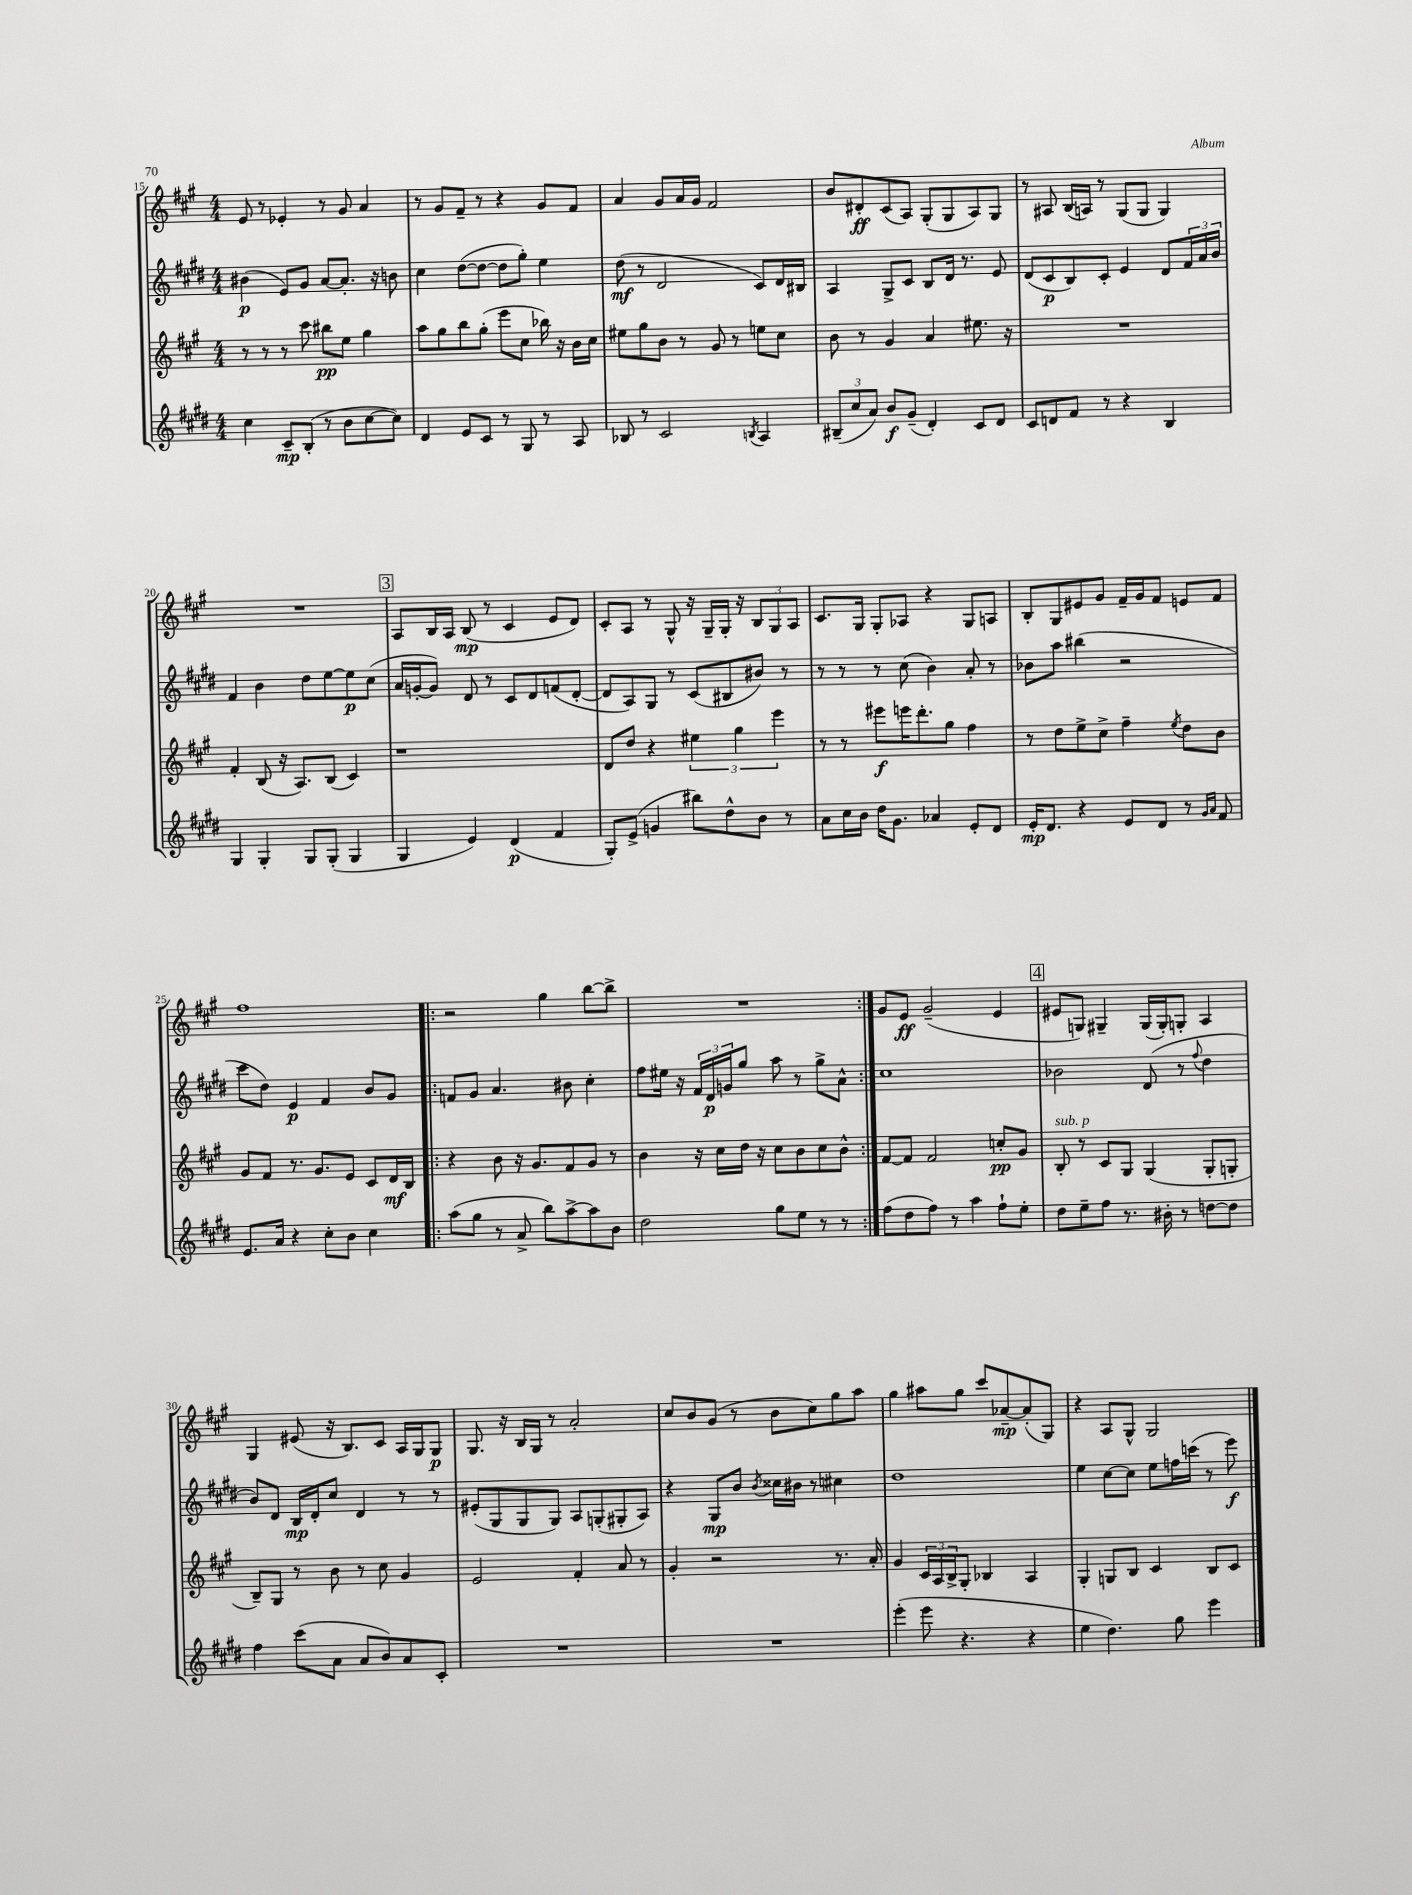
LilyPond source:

<<
\new StaffGroup <<
\new Staff = "s0" {
    \clef treble \key a \major \numericTimeSignature \time 4/4
    e'8 r8 ees'4-. r8 gis'8 a'4 |
    r8 gis'8 fis'8-- r8 r4 gis'8 fis'8 |
    a'4 gis'8 a'16 gis'16 fis'2 |
    b'8 dis'8-.\ff cis'8( a8) gis8-.( gis8 a8) gis8 |
    r8 ais8 b16( a16) r8 gis8( gis8 gis4) |
    R1 |
    \mark \markup { \box "3" } a8 b16 a16 b8\mp( r8 cis'4 e'8 d'8) |
    cis'8-. a8 r8 gis8-^ r16 gis16-- gis16-. r16 \tuplet 3/2 { b8 gis8 a8 } |
    cis'8. gis16 gis8-. aes8 r4 gis8 a8 |
    b8-. gis8 eis'8 gis'8 fis'16-- gis'16 fis'8 e'8 fis'8 |
    fis''1 |
    \repeat volta 2 { r2 gis''4 b''8~ b''8-> |
    R1 | }
    gis'8 e'8\ff gis'2--( e'4 |
    \mark \markup { \box "4" } eis'8 g8) gis4-- gis16( gis16-.) g8-. a4 |
    gis4 eis'8( r16 b8.) cis'8 a16 gis16 gis8\p |
    gis8. r16 b16 gis16 r8 a'2-. |
    cis''8 b'8 gis'8( r8 b'8 cis''8) gis''8 a''8 |
    gis''4 ais''8 gis''8 cis'''8 aes'8~--\mp aes'8-.( gis8) |
    r4 a8 gis8-^ gis2 \bar "|." |
}
\new Staff = "s1" {
    \clef treble \key e \major \numericTimeSignature \time 4/4
    bis'4\p( e'8) gis'8 a'8~ a'8.-. r16 b'8 |
    cis''4 dis''8~( dis''8~ dis''8 gis''8-.) e''4 |
    dis''8\mf( r8 dis'2 cis'8) dis'16 bis16 |
    a4 gis8-> cis'8 b8 dis'16 r8. e'8 |
    dis'8( cis'8\p b8) cis'8-. e'4 dis'8 \tuplet 3/2 { fis'16 a'16 b'16 } |
    fis'4 b'4 dis''8 e''8~ e''8\p cis''8( |
    \mark \markup { \box "3" } a'16 g'16~-. g'8) dis'8 r8 cis'8 dis'8 f'8( dis'8~-. |
    dis'8 a8) gis8 r8 cis'8( bis8 bis'8) r8 |
    r8 r8 r8 cis''8( b'4) a'8-. r8 |
    bes'8 a''8 bis''4( r2 |
    cis'''8 dis''8) e'4\p fis'4 b'8 gis'8 |
    \repeat volta 2 { f'8 gis'8 a'4. bis'8 cis''4-. |
    fis''8 eis''16 r16 \tuplet 3/2 { fis'16 dis'16\p g'16 } gis''8 a''8 r8 gis''8-> a'8-^ | }
    cis''1 |
    \mark \markup { \box "4" } bes'2 dis'8( r8 \appoggiatura { fis''8 } dis''4 |
    b'8) dis'8 b16\mp dis'16-. cis''8 dis'4 r8 r8 |
    eis'8-.( gis8 gis8 gis8) a8 g8-.( gis8-. a8) |
    r4 gis8\mp b'8 \acciaccatura { b'8 } cisis''16 bis'16 r8 cis''4 |
    dis''1 |
    e''4 cis''8~ cis''8 e''8 f''16 c'''16( r8 e'''8\f) \bar "|." |
}
\new Staff = "s2" {
    \clef treble \key a \major \numericTimeSignature \time 4/4
    r8 r8 r8 cis'''8 bis''8\pp e''8 gis''4 |
    a''8 gis''8 b''8 gis''8-.( e'''8 cis''8 bes''16) r16 b'16 cis''16 |
    eis''8 gis''8 b'8 r8 gis'8 r8 e''8 cis''8 |
    b'8 r8 gis'4 a'4 eis''8. r16 |
    R1 |
    fis'4-. b8( r16 a8.) b8( cis'4) |
    \mark \markup { \box "3" } r1 |
    d'8 d''8 r4 \tuplet 3/2 { eis''4 gis''4 e'''4 } |
    r8 r8 eis'''8\f e'''16 d'''8.-. gis''8 fis''4 |
    r8 d''8 e''8-> cis''8-> fis''4-- \acciaccatura { e''8 } d''8 b'8 |
    gis'8 fis'8 r8. gis'8. e'8 cis'8 d'16\mf b16 |
    \repeat volta 2 { r4 b'8 r16 gis'8. fis'8 gis'8 r8 |
    b'4 r16 cis''16 d''16 r16 cis''8 b'8 cis''8 b'8-^ | }
    fis'8~ fis'8 fis'2 c''8-.\pp gis'8 |
    \mark \markup { \box "4" } b8-.^\markup { \italic "sub. p" } r8 cis'8 gis8 gis4( gis8-. g8-. |
    b8--) gis8 r8 b'8 r8 cis''8 gis'4 |
    e'2 fis'4-. a'8 r8 |
    gis'4-. r2 r8. a'16-. |
    gis'4 \tuplet 3/2 { cis'16 a16 b16-> } gis8-. bes4 a4 |
    gis4-. g8 b8 cis'4 b8 cis'8 \bar "|." |
}
\new Staff = "s3" {
    \clef treble \key e \major \numericTimeSignature \time 4/4
    cis''4 cis'8--\mp b8-.( r8 b'8 cis''8~ cis''8) |
    dis'4 e'8 cis'8 r8 gis8 r8 a8 |
    bes8 r8 cis'2 \acciaccatura { b8 } a4 |
    \tuplet 3/2 { bis8--( cis''8 a'8) } b'8\f gis'8--( dis'4-.) cis'8 dis'8 |
    cis'8 d'8 fis'8 r8 r4 b4 |
    gis4 gis4-. gis8 gis8-.( gis4 |
    \mark \markup { \box "3" } gis4 e'4) dis'4\p( fis'4 |
    gis8-.) e'8->( g'4 bis''8) dis''8-^ b'8 r8 |
    a'8 cis''16 b'16 dis''16 gis'8. aes'4 e'8-. dis'8 |
    e'16-.\mp dis'8. r4 e'8 dis'8 r8 \grace { gis'16 a'16 } fis'8 |
    e'8. a'16 r4 cis''8-. b'8 cis''4 |
    \repeat volta 2 { a''8( gis''8 r8 a'8-> b''8) a''8~-> a''8 b'8 |
    dis''2 gis''8 e''8 r8 r8 | }
    fis''8( dis''8 fis''8) r8 a''4 fis''8-! e''8-. |
    \mark \markup { \box "4" } dis''8 e''8-- fis''8 r8. bis'16-. r8 d''8~ d''8 |
    fis''4 cis'''8( a'8 a'8 b'8) a'8 cis'8-. |
    R1 |
    R1 |
    e'''4-.( e'''8 r4. r4 |
    e''4 dis''4.) gis''8 e'''4 \bar "|." |
}
>>
>>
\layout { \context { \Score currentBarNumber = #15 } }
